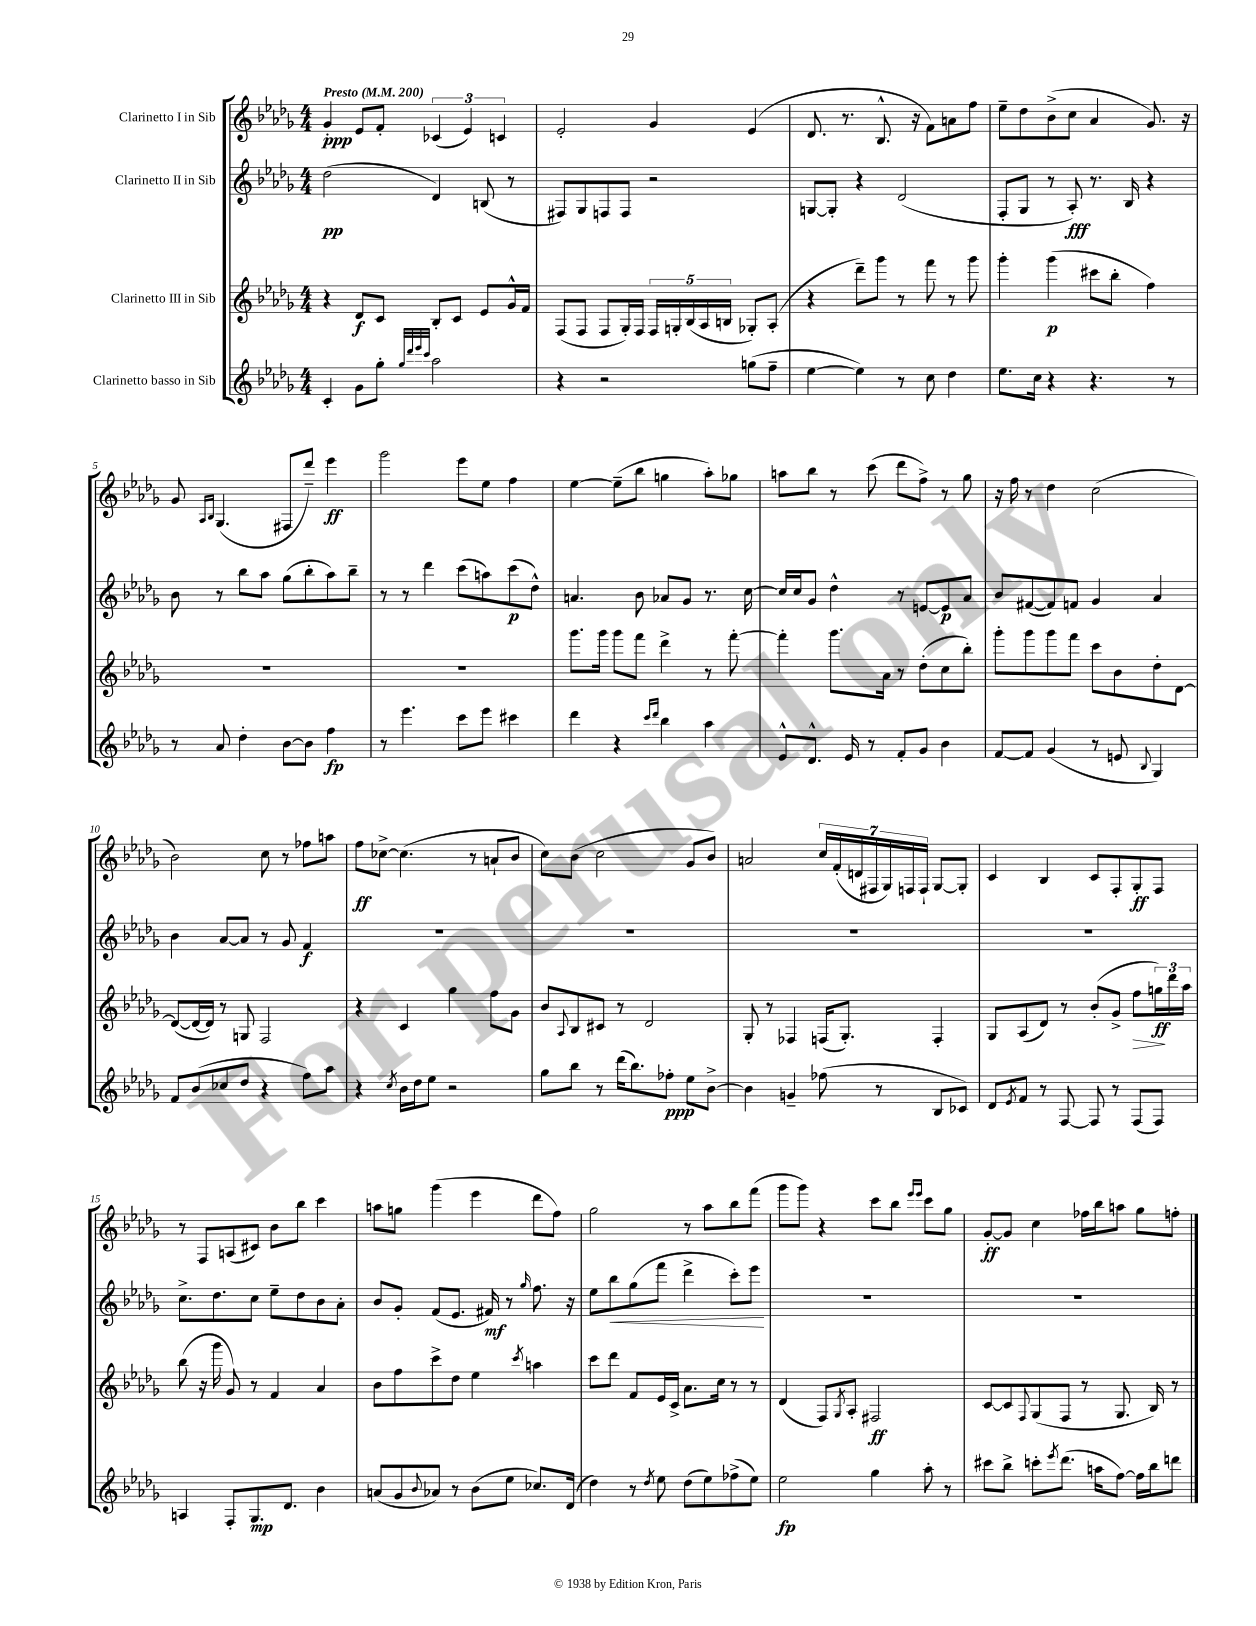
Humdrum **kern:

**kern	**kern	**kern	**kern
*staff4	*staff3	*staff2	*staff1
*clefG2	*clefG2	*clefG2	*clefG2
*k[b-e-a-d-g-]	*k[b-e-a-d-g-]	*k[b-e-a-d-g-]	*k[b-e-a-d-g-]
*M4/4	*M4/4	*M4/4	*M4/4
*MM200	*MM200	*MM200	*MM200
4c'	4r	(2dd-	4g-'
8g-	8d-	.	8e-
8gg-'	8c	.	8f'
32qqgg-	.	.	.
32qqddd-	.	.	.
32qqeee-	.	.	.
32qqccc	.	.	.
2aa-	8B-'	4d-)	(6c-
.	8c	.	.
.	.	.	6e-)
.	8e-	(8B	.
.	.	.	6c
.	16g-^^	8r	.
.	16f	.	.
=	=	=	=
4r	(8F	8F#)	2e-'
.	8F	8G-	.
2r	8F	8F	.
.	16G-')	8F	.
.	16F	.	.
.	20F	2r	4g-
.	20G'	.	.
.	(20B-	.	.
.	20A-	.	.
.	20B	.	.
(8gg	8G-')	.	(4e-
8ff~	(8A-'	.	.
=	=	=	=
[4ee-	4r	[8G	8.d-
.	.	8G']	.
.	.	.	8.r
4ee-])	8ddd-~)	4r	.
.	8ggg-	.	8.B-^^
8r	8r	(2d-	.
.	.	.	16r
8cc	8fff	.	8f)
4dd-	8r	.	8a
.	8ggg-	.	8ff
=	=	=	=
8.ee-	4ggg-'	8F'	8ee-~
.	.	8G-	8dd-
16cc	.	.	.
4r	(4ggg-	8r	(8b-^
.	.	8A-')	8cc
4.r	8ccc#	8.r	4a-
.	8bb-'	.	.
.	.	16B-	.
.	4ff)	4r	8.g-)
8r	.	.	.
.	.	.	16r
=	=	=	=
8r	1r	8b-	8g-
.	.	.	16qqA-
.	.	.	16qqB-
8a-	.	8r	(4.G-
4dd-'	.	8bb-	.
.	.	8aa-	.
[8b-	.	(8gg-	8F#
8b-]	.	8bb-'	8ddd-~)
4ff	.	8aa-)	4eee-
.	.	8bb-~	.
=	=	=	=
8r	1r	8r	2ggg-
4.eee-	.	8r	.
.	.	4ddd-	.
8ccc	.	(8ccc	8eee-
8eee-	.	8aa)	8ee-
4ccc#	.	(8ccc	4ff
.	.	8dd-^^)	.
=	=	=	=
4ddd-	8.ggg-	4.a	[4ee-
.	16ggg-	.	.
4r	8ggg-	.	(8ee-~]
.	8fff	8b-	8bb-
16qqccc	.	.	.
16qqddd-	.	.	.
4bb-	4ddd-^	8a-	4gg
.	.	8g-	.
4aa-	8r	8.r	8aa-')
.	[8fff'	.	8gg-
.	.	[16cc	.
=	=	=	=
8e-^^	4fff']	16cc]	8aa
.	.	16cc	.
8.d-^^	.	8g-	8bb-
.	8.ggg-	4dd-^^	8r
16e-	.	.	.
8r	.	.	(8ccc
.	16a-	.	.
8f'	8r	8r	8ddd-
8g-	(8dd-'	[8e	8ff^)
4b-	8cc	8e]	8r
.	8bb-')	8a-	8gg-
=	=	=	=
[8f	8ggg-'	8b-	16r
.	.	.	16ff
8f]	8ggg-	([8f#	8r
(4g-	8ggg-	8f#])	4dd-
.	8fff	8f	.
8r	8ccc	4g-	(2cc
8e	8b-	.	.
8qqB-	.	.	.
4G-)	8dd-'	4a-	.
.	[8d-	.	.
=	=	=	=
8f	(8d-_	4b-	2b-)
(8b-	16d-_	.	.
.	16d-])	.	.
8cc-	8r	[8a-	.
8dd-	8G	8a-]	.
4r	2F	8r	8cc
.	.	8g-	8r
8ff)	.	4f	8ff-
8aa-	.	.	8aa
=	=	=	=
4r	4r	1r	8ff
.	.	.	[8cc-^
8qcc	.	.	.
16b-	4c	.	(4.cc-]
16dd-	.	.	.
8ee-	.	.	.
2r	4gg-	.	.
.	.	.	8r
.	8ff	.	8a`
.	8g-	.	8b-
=	=	=	=
8gg-	8b-	1r	8cc)
.	8qqA-	.	.
8bb-	8B-	.	(8b-
8r	8c#	.	2cc
(16ddd-	8r	.	.
8.bb-)	.	.	.
.	2d-	.	.
8ff-'	.	.	.
8ee-	.	.	8g-
[8b-^	.	.	8b-)
=	=	=	=
4b-]	8G-'	1r	2a
.	8r	.	.
4g~	4F-	.	.
(8ff-	(16F	.	28cc
.	.	.	(28f'
.	8.G-')	.	.
.	.	.	28d
.	.	.	28F#
8r	.	.	.
.	.	.	28G-)
.	.	.	28F
.	.	.	28F`
8B-	4F'	.	[8G-
8c-)	.	.	8G-']
=	=	=	=
8d-	8G-	1r	4c
8qe-	.	.	.
8f	(8A-	.	.
8r	8d-)	.	4B-
[8F	8r	.	.
8F]	(8b-'	.	8c
8r	8g-^	.	8F'
(8F	8ff	.	8G-'
8F)	24gg)	.	8F
.	24ddd-	.	.
.	24aa-	.	.
=	=	=	=
4A	(8bb-	8.cc^	8r
.	16r	.	8F
.	16ggg-	8.dd-	.
8F'	8g-)	.	(8A
8.G-	8r	8cc	8c#)
.	4f	8ee-~	8b-
8.d-	.	.	.
.	.	8dd-	8bb-
4b-	4a-	8b-	4ccc
.	.	8a-'	.
=	=	=	=
(8a	8b-	8b-	8aa
8g-	8ff	8g-'	8gg
8qqb-	.	.	.
8a-)	8ccc^	(8f	(4ggg-
8r	8dd-	8.e-	.
(8b-	4ee-	.	4eee-
.	.	16f#)	.
8ee-	.	8r	.
.	8qccc	16qqgg-	.
8.cc-)	4aa	8.ff	8ddd-
.	.	.	8ff)
(16d-	.	16r	.
=	=	=	=
4dd-)	8ccc	8ee-	2gg-
.	8ddd-	8bb-	.
8r	8f	(8gg-	.
8qdd-	.	.	.
8ee-	16e-	8fff	.
.	16c^	.	.
(8dd-	8.a-	4ddd-^	8r
8ee-)	.	.	8aa-
.	16cc	.	.
(8ff-^	8r	8ccc')	8bb-
8ee-)	8r	8eee-	(8fff
=	=	=	=
2ee-	(4d-	1r	8ggg-
.	.	.	8ggg-)
.	8F)	.	4r
.	8qG-	.	.
.	8A-'	.	.
4gg-	2F#	.	8ccc
.	.	.	8bb-
.	.	.	16qqeee-
.	.	.	16qqeee-
8aa-'	.	.	8ccc
8r	.	.	8gg-
=	=	=	=
8ccc#	[8c	1r	[8g-'
8bb-^	8c]	.	8g-]
.	8qqF	.	.
8ccc'	(8G-	.	4cc
8qeee-	.	.	.
(8.ddd-	8F	.	.
.	8r	.	16ff-
16aa	.	.	16bb-
[8ff)	8.G-	.	8aa
16ff]	.	.	8gg-
16bb-	16B-)	.	.
8ddd	8r	.	8ff'
==	==	==	==
*-	*-	*-	*-
